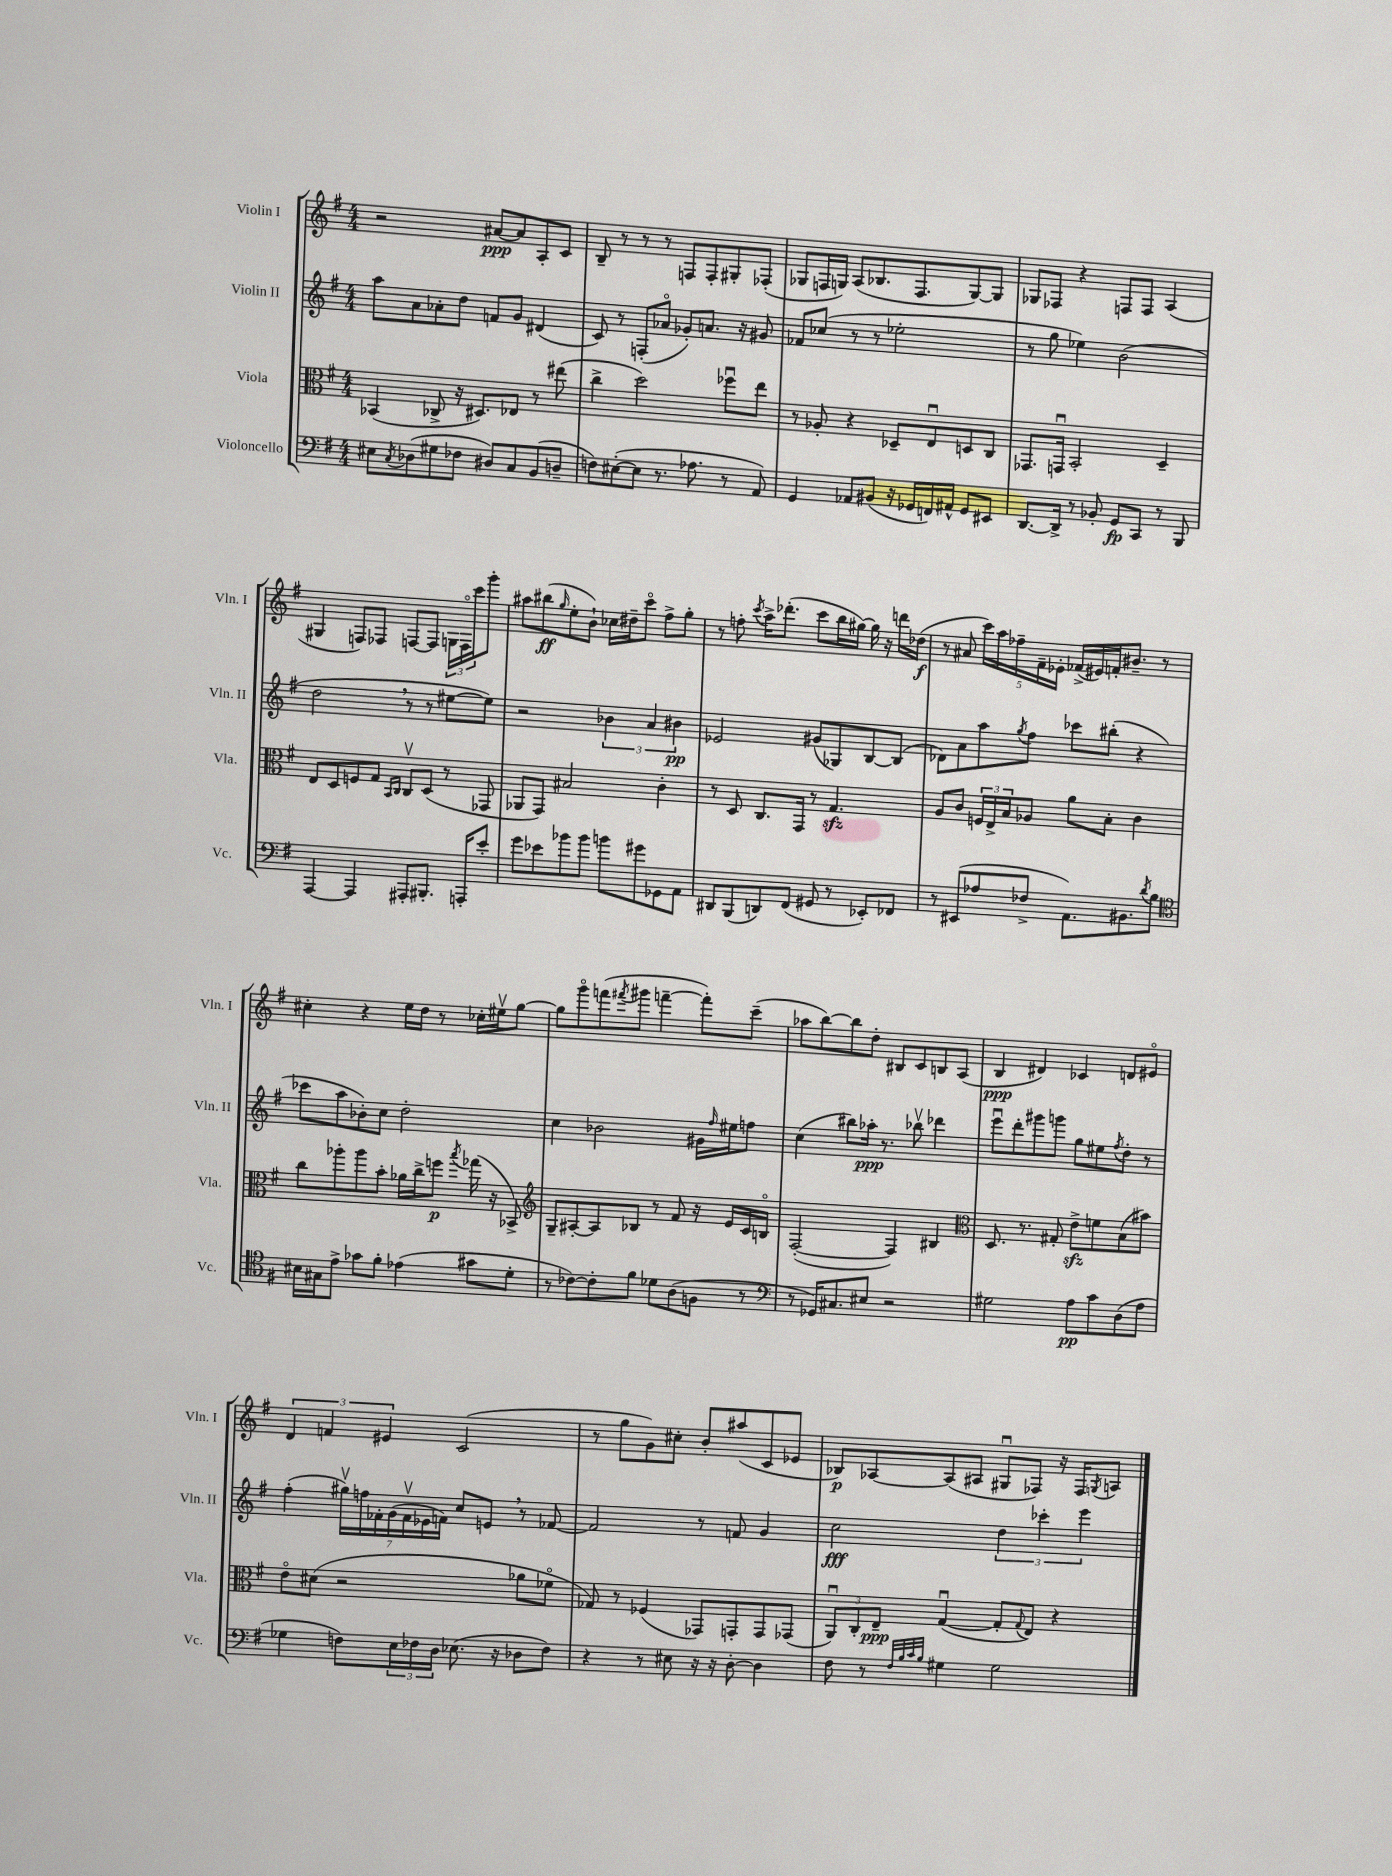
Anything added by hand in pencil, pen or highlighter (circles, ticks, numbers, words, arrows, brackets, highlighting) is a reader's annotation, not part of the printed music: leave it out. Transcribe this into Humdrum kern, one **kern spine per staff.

**kern	**kern	**kern	**kern
*staff4	*staff3	*staff2	*staff1
*clefF4	*clefC3	*clefG2	*clefG2
*k[f#]	*k[f#]	*k[f#]	*k[f#]
*M4/4	*M4/4	*M4/4	*M4/4
8E#	(4BB-	8aa	2r
8qC	.	.	.
(8D-	.	8a	.
8G#	8C-^	8a-'	.
8F-	16r	8dd	.
.	8.D#)	.	.
8D#)	.	8f	[8a#
8C	8E-	8g	8a#]
(8BB	8r	(4d#	8A'
8D~	(8ee#	.	8c
=	=	=	=
8F)	4cc^	8c)	8B~
([8E#'	.	8r	8r
8E#]	2dd)	(8F'	8r
8.r	.	8a-o	8r
.	.	8g-')	8F
8.A-	.	.	.
.	.	8.a	8F'
8r	8ff-u	.	8G#'
.	.	16r	.
8AA)	8ee	8g#	(8F-'
=	=	=	=
4GG	8r	8f-	8G-
.	8A-'	(8cc-	16F
.	.	.	16G)
8AA-	4r	8r	(8A
(8BB#	.	8r	8.B-
16r	8D-~	2ee-'	.
16GG-	.	.	8.F
16FF)	8Eu	.	.
16AA#^^	.	.	.
8GG-	8D	.	[8G)
8EE#	8C	.	8G]
=	=	=	=
[8.DD	8.GG-	8r	8G-
.	.	8gg	8F-
16DD^]	16GGu	.	.
8r	2BB'	4ee-)	4r
8BB-'	.	.	.
8GG	.	(2b	8F
8CC	.	.	8F
8r	4D~	.	(4A
8BBB	.	.	.
=	=	=	=
[4AAA	8E	2dd	4G#
.	8D	.	.
4AAA]	8F	.	8F)
.	8G	.	8F-
.	16qqBB	.	.
.	16qqC	.	.
8AAA#'	8Cv	8r	[8F
8.BBB#'	(8D	8r	8F]
.	8r	[8ee#	24G
.	.	.	24Fo
16AAA'	.	.	.
.	.	.	24ccc
8e'	8GG-	8ee#])	8ggg'
=	=	=	=
8g	8AA-	2r	8aa#
8e-	8GG)	.	(8bb#
.	.	.	16qqgg
8b-	2B#	.	8ee'
8b-	.	.	8b`)
8b	.	6b-	16cc-
.	.	.	16dd#~
8g#	.	.	8ccco
.	.	6a	.
8GG-	4c'	.	8ff#^
.	.	6b#	.
8AA	.	.	8gg'
=	=	=	=
8DD#	8r	2e-	8r
(8BBB	8D	.	8ff'
.	.	.	8qccc
8DD)	8.C	.	16aa^
.	.	.	(8.ddd-'
(8FF#	.	.	.
.	16GG	.	.
8GG#	8r	(8g#	8ccc
8r	4.G	8G-)	16bb
.	.	.	[16gg#)
8EE-')	.	[8B	16gg#]
.	.	.	16r
8FF-	.	(8B]	16ddd
.	.	.	(16dd-
=	=	=	=
8r	8A	8d-)	8r
(8EE#	8c	8a	8a#
8A-	24F	8aa	20ccc)
.	24E^	.	.
.	.	.	20aa
.	24B	.	.
.	.	.	20ff-~
.	.	8qgg	.
8F-^	8A-	8ff#	.
.	.	.	20f#~
.	.	.	20e-'
8.AA)	8a	8ccc-	(16f-^
.	.	.	16e#)
.	8B'	(8bb#'	16f'
8.BB#	.	.	8.b#~
.	4c	4r	.
8qd	.	.	.
8B	.	.	8r
=	=	=	=
*clefC4	*	*	*
16B#	8cc	8ccc-	4cc#'
16G#	.	.	.
8e^	8aa-'	8aa	.
8g-	8aa-	8b-')	4r
8f#'	8b'	8cc	.
(4e-	16a-	2dd'	16ee
.	16cc^	.	16dd
.	8ff	.	8r
.	8qbb	.	.
8g#	(16gg-	.	16cc-'
.	16r	.	16ee#v
8d'	8BB-^)	.	[8gg
=	=	=	=
*	*clefG2	*	*
8r	8G~	4cc	8gg]
[8c-)	[8A#'	.	8gggo
8c-']	8A#]	2b-	(8fff
.	.	.	8qfff#
8f#	8B-	.	8ggg#
8d-	8r	.	[4fff~
(8A	8f#	.	.
8F	16r	16g#	8fff'])
.	.	16qqff#	.
.	16e	16ee#	.
8r	16c	8ff	(8ccc~
.	16Bo	.	.
=	=	=	=
*clefF4	*	*	*
8r	([2F#'	(4cc	8aa-
16GG-)	.	.	[8bb)
8.C#	.	.	.
.	.	8bb#)	8bb]
8E#	.	16aa-'	8dd'
.	.	8.r	.
2r	4F#])	.	8B#
.	.	8bb-v	8c
.	4B#	4ddd-	8B
.	.	.	(8A
=	=	=	=
*	*clefC3	*	*
2G#	8.D	8eeeu	4B
.	.	8ddd'	.
.	8.r	.	.
.	.	8ggg#	4d#)
.	8G#'	8ggg	.
8A	8e^	8gg	4c-
8c	8f	8ee#	.
.	.	8qff#	.
(8D	(8B	8dd'	8d
8A	8b#)	8r	8e#o
=	=	=	=
4G-	8eo	(4ff#'	6d
.	(8d#	.	.
.	.	.	6f
8F)	2r	28gg#v)	.
.	.	28ff	.
.	.	28f-'	.
.	.	.	6e#
.	.	(28g	.
24E	.	.	.
.	.	28f-v	.
24F-	.	.	.
.	.	28e-	.
24D	.	.	.
.	.	28f)	.
(8.E-	.	8cc	(2c
.	.	8e	.
16r	.	.	.
8D-	8a-	8r	.
8F-)	8f-o	[8f-	.
=	=	=	=
4r	8G-)	2f-]	8r
.	8r	.	8gg
8r	(4F-	.	8g)
8E#	.	.	8cc#'
16r	8GG-)	8r	8b'
16r	.	.	.
[8D'	8GG'	8f	(8aa#
4D]	8GG	4g	8c
.	(8GG-	.	8e-
=	=	=	=
8F#	12AAu)	2cc	8B-)
.	12C'	.	.
8r	.	.	[8A-
.	12E~	.	.
32qqF#	.	.	.
32qqB	.	.	.
32qqc	.	.	.
32qqB	.	.	.
4G#	([4Gu	.	(8A-]
.	.	.	8A#
2G#	8G']	6dd	8G#u
.	8qqG	.	.
.	8E)	.	8F-)
.	.	6ccc-'	.
.	4r	.	16r
.	.	.	16F-
.	.	6eee	.
.	.	.	8qG
.	.	.	8A
==	==	==	==
*-	*-	*-	*-
